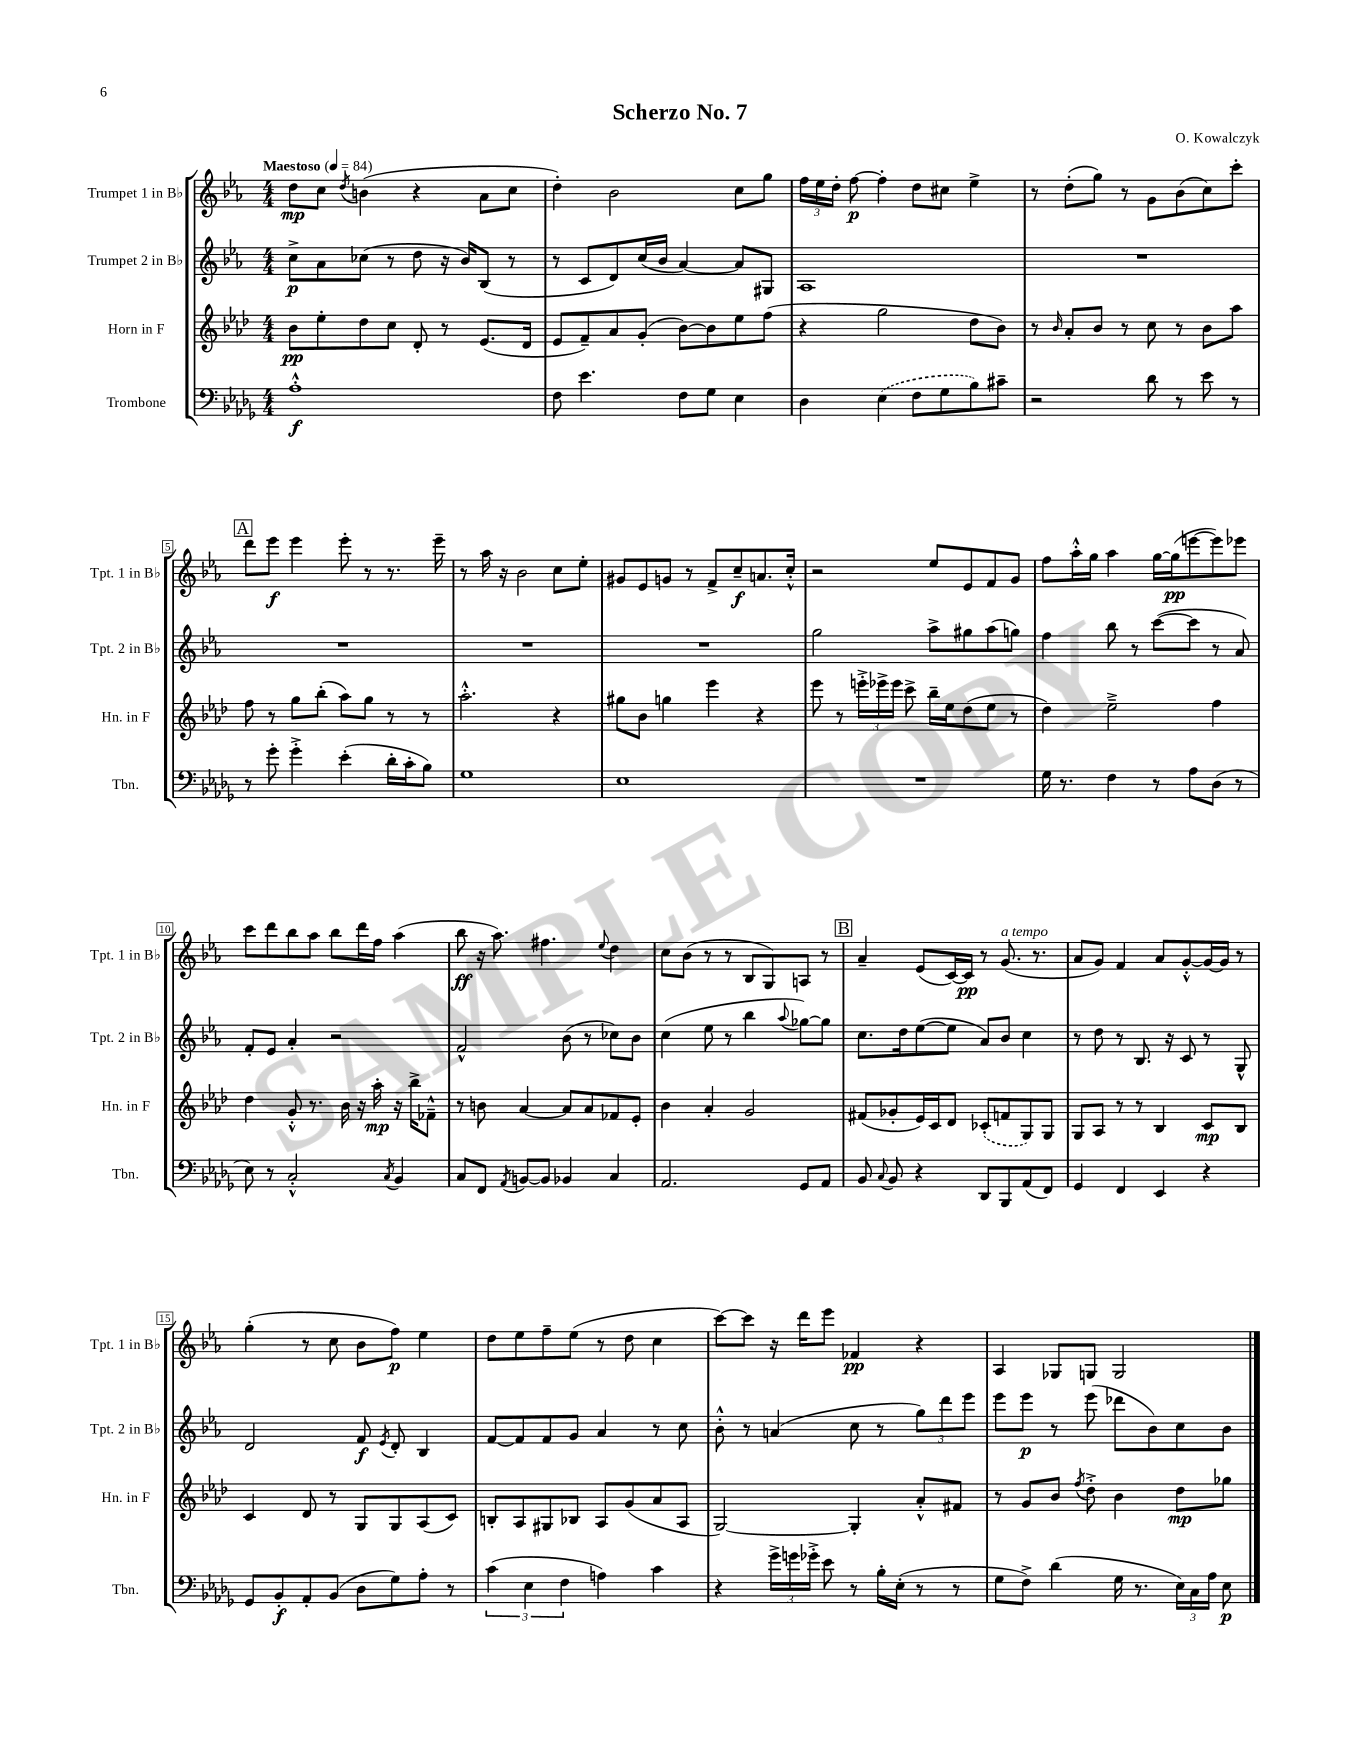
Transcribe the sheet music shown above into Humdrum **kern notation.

**kern	**dynam	**kern	**dynam	**kern	**dynam	**kern	**dynam
*part4	*part4	*part3	*part3	*part2	*part2	*part1	*part1
*staff4	*staff4	*staff3	*staff3	*staff2	*staff2	*staff1	*staff1
*I"Trombone	*	*I"Horn in F	*	*I"Trumpet 2 in B♭	*	*I"Trumpet 1 in B♭	*
*I'Tbn.	*	*I'Hn. in F	*	*I'Tpt. 2 in B♭	*	*I'Tpt. 1 in B♭	*
*clefF4	*	*clefG2	*	*clefG2	*	*clefG2	*
*k[b-e-a-d-g-]	*	*k[b-e-a-d-]	*	*k[b-e-a-]	*	*k[b-e-a-]	*
*M4/4	*	*M4/4	*	*M4/4	*	*M4/4	*
*MM84	*	*MM84	*	*MM84	*	*MM84	*
=1	=1	=1	=1	=1	=1	=1	=1
!	!	!	!	!	!	!LO:TX:a:B:t=Maestoso	!
1A-'^^	f	8b-\L	pp	8cc^\L	p	8dd\L	mp
.	.	8ee-'\	.	8a-\	.	8cc\J	.
.	.	.	.	.	.	8qdd/	.
.	.	8dd-\	.	(8cc-X\J	.	(4bn\	.
.	.	8cc\J	.	8r	.	.	.
.	.	8d-'/	.	8dd\	.	4r	.
.	.	8r	.	16r	.	.	.
.	.	.	.	16b-/KL)	.	.	.
.	.	(8.e-/L	.	(8B-/J	.	8a-\L	.
.	.	.	.	8r	.	8cc\J	.
.	.	16d-/Jk	.	.	.	.	.
=2	=2	=2	=2	=2	=2	=2	=2
8F\	.	8e-/L	.	8r	.	4dd'\)	.
4.e-\	.	8f~/)	.	8c/L	.	.	.
.	.	8a-/	.	8d/)	.	2b-\	.
.	.	(8g'/J	.	(16cc/L	.	.	.
.	.	.	.	16b-/JJ	.	.	.
8F\L	.	[8b-\L)	.	[4a-/)	.	.	.
8G-\J	.	8b-\]	.	.	.	.	.
4E-\	.	8ee-\	.	8a-/L]	.	8cc\L	.
.	.	(8ff\J	.	8G#X/J	.	8gg\J	.
=3	=3	=3	=3	=3	=3	=3	=3
4D-\	.	4r	.	1A-	.	24ff\LL	.
.	.	.	.	.	.	24ee-\	.
.	.	.	.	.	.	24dd'\JJ	.
.	.	.	.	.	.	[8ff\	p
(4E-\	.	2gg\	.	.	.	4ff'\]	.
8F\L	.	.	.	.	.	8dd\L	.
8G-\	.	.	.	.	.	8cc#X\J	.
8B-\)	.	8dd-\L	.	.	.	4ee-^\	.
8c#X~\J	.	8b-\J)	.	.	.	.	.
=4	=4	=4	=4	=4	=4	=4	=4
2r	.	8r	.	1r	.	8r	.
.	.	16qqb-/	.	.	.	.	.
.	.	8a-'/L	.	.	.	(8dd'\L	.
.	.	8b-/J	.	.	.	8gg\J)	.
.	.	8r	.	.	.	8r	.
8d-\	.	8cc\	.	.	.	8g\L	.
8r	.	8r	.	.	.	(8b-\	.
8e-\	.	8b-\L	.	.	.	8cc\)	.
8r	.	8aa-\J	.	.	.	8ccc'\J	.
!!LO:LB:g=z
!!LO:REH:place=s1:t=A
=5	=5	=5	=5	=5	=5	=5	=5
8r	.	8ff\	.	1r	.	8ddd\L	.
8g-'\	.	8r	.	.	.	8eee-\J	f
4g-'^\	.	8gg\L	.	.	.	4eee-\	.
.	.	(8bb-'\J	.	.	.	.	.
(4e-'\	.	8aa-\L)	.	.	.	8eee-'\	.
.	.	8gg\J	.	.	.	8r	.
16d-'\LL	.	8r	.	.	.	8.r	.
16c'\J	.	.	.	.	.	.	.
8B-\J)	.	8r	.	.	.	.	.
.	.	.	.	.	.	16eee-~\	.
=6	=6	=6	=6	=6	=6	=6	=6
1G-	.	2.aa-'^^\	.	1r	.	8r	.
.	.	.	.	.	.	16aa-\	.
.	.	.	.	.	.	16r	.
.	.	.	.	.	.	2b-\	.
.	.	4r	.	.	.	8cc\L	.
.	.	.	.	.	.	8ee-'\J	.
=7	=7	=7	=7	=7	=7	=7	=7
1E-	.	8gg#X\L	.	1r	.	8g#X/L	.
.	.	8b-\J	.	.	.	8e-/	.
.	.	4ggn\	.	.	.	8gn/J	.
.	.	.	.	.	.	8r	.
.	.	4eee-\	.	.	.	8f^/L	.
.	.	.	.	.	.	8cc~/	f
.	.	4r	.	.	.	8.an/	.
.	.	.	.	.	.	16cc'^^/Jk	.
=8	=8	=8	=8	=8	=8	=8	=8
1r	.	8eee-\	.	2gg\	.	2r	.
.	.	8r	.	.	.	.	.
.	.	24eeen'^\LL	.	.	.	.	.
.	.	24eee-X^\	.	.	.	.	.
.	.	24eee-\JJ	.	.	.	.	.
.	.	8ccc^\	.	.	.	.	.
.	.	16bb-~\LL	.	8aa-^\L	.	8ee-/L	.
.	.	16ee-\J	.	.	.	.	.
.	.	(8dd-\	.	8gg#X\	.	8e-/	.
.	.	8ee-\J	.	(8aa-\	.	8f/	.
.	.	8r	.	8ggn\J)	.	8g/J	.
=9	=9	=9	=9	=9	=9	=9	=9
16G-\	.	4dd-\)	.	4ff\	.	8ff\L	.
8.r	.	.	.	.	.	.	.
.	.	.	.	.	.	16aa-'^^\L	.
.	.	.	.	.	.	16gg\JJ	.
4F\	.	2ee-~^\	.	8bb-\	.	4aa-\	.
.	.	.	.	8r	.	.	.
8r	.	.	.	([8ccc\L	.	[16gg\LL	.
.	.	.	.	.	.	(16gg\J]	pp
8A-\L	.	.	.	8ccc\J]	.	[8eeen\	.
(8D-\J	.	4ff\	.	8r	.	8eee\])	.
8r	.	.	.	8a-/)	.	8eee-X\J	.
!!LO:LB:g=z
=10	=10	=10	=10	=10	=10	=10	=10
8E-\)	.	4dd-\	.	8f'/L	.	8ccc\L	.
8r	.	.	.	8e-/J	.	8ddd\	.
2C'^^/	.	8g'^^/	.	4a-'/	.	8bb-\	.
.	.	8.r	.	.	.	8aa-\J	.
.	.	.	.	2r	.	8bb-\L	.
.	.	16b-\	.	.	.	.	.
.	.	16r	.	.	.	16ddd\L	.
.	.	16aa-'\	mp	.	.	16ff\JJ	.
8qC/	.	.	.	.	.	.	.
4BB-/	.	16r	.	.	.	(4aa-\	.
.	.	16bb-^\KL	.	.	.	.	.
.	.	8f-X~^^\J	.	.	.	.	.
=11	=11	=11	=11	=11	=11	=11	=11
8C/L	.	8r	.	2f^^/	.	8bb-\	ff
8FF/J	.	8bn\	.	.	.	16r	.
.	.	.	.	.	.	8.aa-\)	.
8qAA-/	.	.	.	.	.	.	.
[8BBn/L	.	[4a-/	.	.	.	.	.
8BB/J]	.	.	.	.	.	4.ff#X\	.
4BB-X/	.	8a-/L]	.	(8b-\	.	.	.
.	.	8a-/	.	8r	.	.	.
.	.	.	.	.	.	8qqee-/	.
4C/	.	8f-X/	.	8cc-X\L)	.	4dd\	.
.	.	8e-'/J	.	8b-\J	.	.	.
=12	=12	=12	=12	=12	=12	=12	=12
2.AA-/	.	4b-\	.	(4cc\	.	8cc\L	.
.	.	.	.	.	.	(8b-\J	.
.	.	4a-'/	.	8ee-\	.	8r	.
.	.	.	.	8r	.	8r	.
.	.	2g/	.	4bb-\	.	8B-/L	.
.	.	.	.	.	.	8G/)	.
.	.	.	.	8qqaa-/	.	.	.
8GG-/L	.	.	.	[8gg-X\L)	.	8An/J	.
8AA-/J	.	.	.	8gg-\J]	.	8r	.
!!LO:REH:place=s1:t=B
=13	=13	=13	=13	=13	=13	=13	=13
8BB-/	.	(8f#X/L	.	8.cc\L	.	4a-~/	.
8qqC/	.	.	.	.	.	.	.
8BB-/	.	8g-X'/	.	.	.	.	.
.	.	.	.	16dd\k	.	.	.
4r	.	16e-/L)	.	([8ee-\	.	(8e-/L	.
.	.	16c/J	.	.	.	.	.
.	.	8d-/J	.	8ee-\J]	.	[16c/L)	.
.	.	.	.	.	.	16c/JJ]	pp
8DD-/L	.	(8c-X'/L	.	8a-/L)	.	8r	.
!	!	!	!	!	!	!LO:TX:a:i:t=a tempo	!
8BBB-/	.	8fn/	.	8b-/J	.	(8.g/	.
(8AA-/	.	8G/)	.	4cc\	.	.	.
.	.	.	.	.	.	8.r	.
8FF/J)	.	8G/J	.	.	.	.	.
=14	=14	=14	=14	=14	=14	=14	=14
4GG-/	.	8G/L	.	8r	.	8a-/L	.
.	.	8A-/J	.	8dd\	.	8g/J)	.
4FF/	.	8r	.	8r	.	4f/	.
.	.	8r	.	8.B-/	.	.	.
4EE-/	.	4B-/	.	.	.	8a-/L	.
.	.	.	.	16r	.	.	.
.	.	.	.	8c/	.	[8g'^^/	.
4r	.	8c/L	mp	8r	.	16g/L_	.
.	.	.	.	.	.	16g/JJ]	.
.	.	8B-/J	.	8G^^/	.	8r	.
!!LO:LB:g=z
=15	=15	=15	=15	=15	=15	=15	=15
8GG-/L	.	4c/	.	2d/	.	(4gg'\	.
8BB-'/	f	.	.	.	.	.	.
8AA-'/	.	8d-/	.	.	.	8r	.
(8BB-/J	.	8r	.	.	.	8cc\	.
8D-\L	.	8G/L	.	8f/	f	8b-\L	.
.	.	.	.	8qe-/	.	.	.
8G-\)	.	8G/	.	8d'/	.	8ff\J)	p
8A-'\J	.	(8A-/	.	4B-/	.	4ee-\	.
8r	.	8c/J)	.	.	.	.	.
=16	=16	=16	=16	=16	=16	=16	=16
(6c\	.	8Bn'/L	.	[8f/L	.	8dd\L	.
.	.	8A-/	.	8f/]	.	8ee-\	.
6E-\	.	.	.	.	.	.	.
.	.	8G#X/	.	8f/	.	8ff~\	.
6F\	.	.	.	.	.	.	.
.	.	8B-X/J	.	8g/J	.	(8ee-\J	.
4An\)	.	8A-/L	.	4a-/	.	8r	.
.	.	(8g/	.	.	.	8dd\	.
4c\	.	8a-/	.	8r	.	4cc\	.
.	.	8A-/J	.	8cc\	.	.	.
=17	=17	=17	=17	=17	=17	=17	=17
4r	.	[2G/)	.	8b-'^^\	.	[8ccc\L)	.
.	.	.	.	8r	.	8ccc\J]	.
24g-^\LL	.	.	.	(4an/	.	16r	.
24gn\	.	.	.	.	.	.	.
.	.	.	.	.	.	16ddd\KL	.
24g-X'^\JJ	.	.	.	.	.	.	.
8e-\	.	.	.	.	.	8eee-\J	.
8r	.	4G'/]	.	8cc\	.	4f-X/	pp
16B-'\LL	.	.	.	8r	.	.	.
(16E-'\JJ	.	.	.	.	.	.	.
8r	.	8a-'^^/L	.	12gg\L)	.	4r	.
.	.	.	.	12ddd\	.	.	.
8r	.	8f#X/J	.	.	.	.	.
.	.	.	.	12eee-\J	.	.	.
=18	=18	=18	=18	=18	=18	=18	=18
8G-\L	.	8r	.	8eee-\L	.	4A-/	.
8F^\J)	.	8g/L	.	8eee-\J	p	.	.
(4d-\	.	8b-/J	.	8r	.	8G-X/L	.
.	.	8qff/	.	.	.	.	.
.	.	8dd-'^\	.	(8eee-\	.	8Gn/J	.
16G-\	.	4b-\	.	8ddd-X\L	.	2G/	.
8.r	.	.	.	.	.	.	.
.	.	.	.	8b-\)	.	.	.
24E-\LL)	.	8dd-\L	mp	8cc\	.	.	.
24C\	.	.	.	.	.	.	.
24A-\JJ	.	.	.	.	.	.	.
8E-\	p	8gg-X\J	.	8b-\J	.	.	.
==	==	==	==	==	==	==	==
*-	*-	*-	*-	*-	*-	*-	*-
